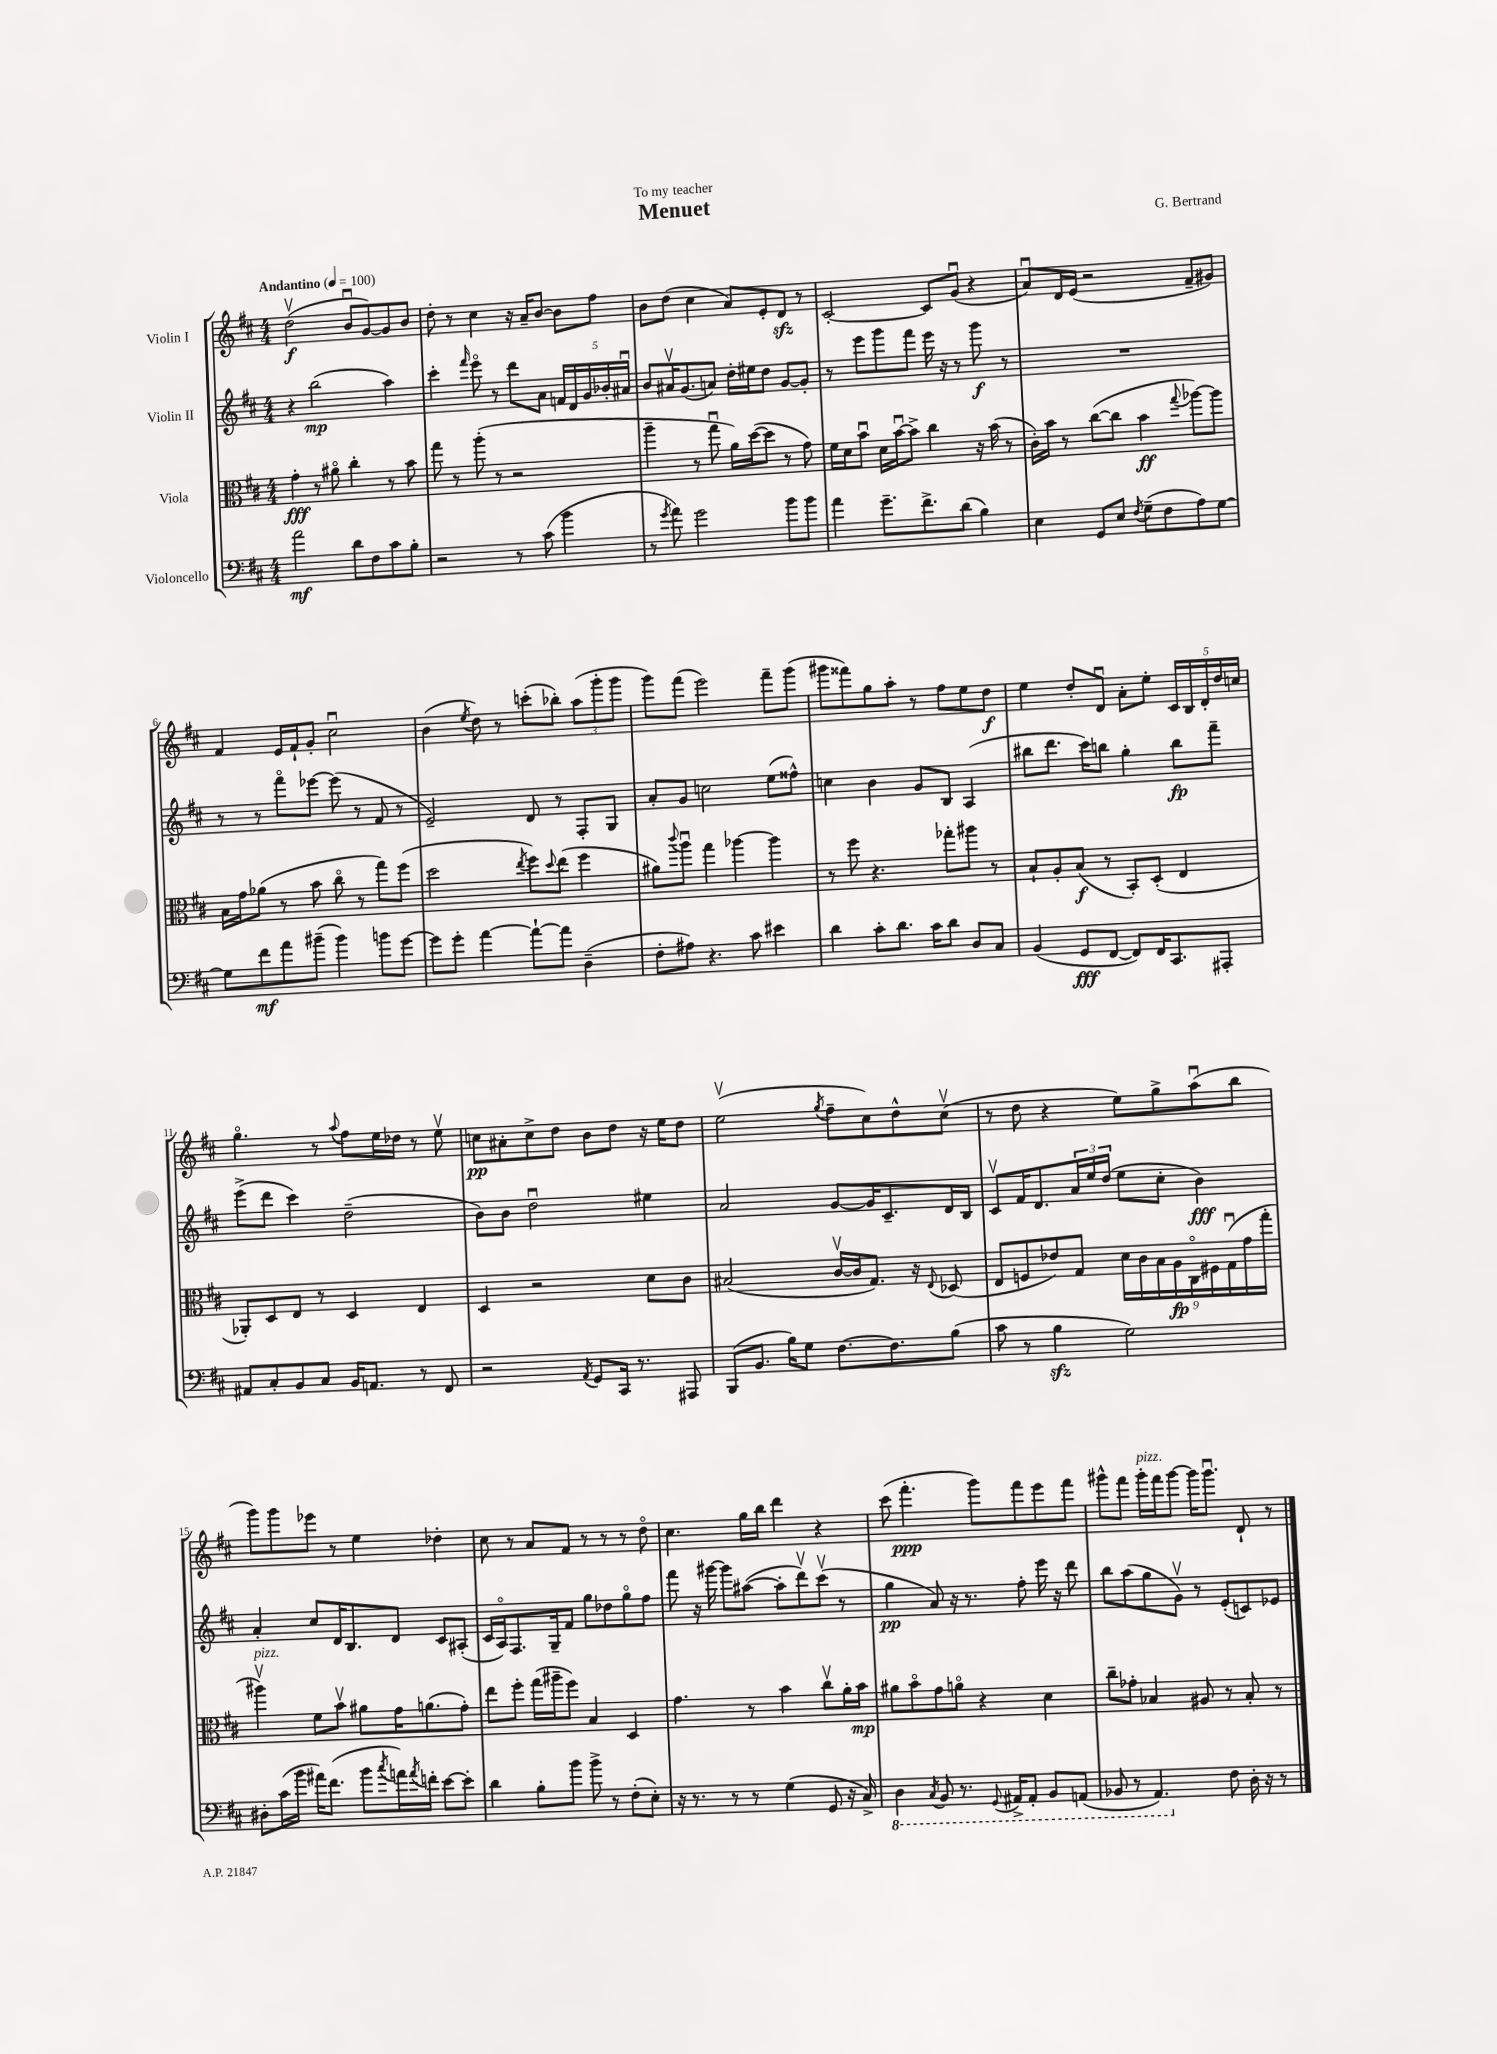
\header { title = "Menuet" composer = "G. Bertrand" dedication = "To my teacher" }
<<
\new StaffGroup <<
\new Staff = "s0" \with { instrumentName = "Violin I" } {
    \clef treble \key d \major \numericTimeSignature \time 4/4 \tempo "Andantino" 4 = 100
    d''2\upbow\f( b'8\downbow g'8~) g'8 b'8 |
    d''8-. r8 cis''4 r16 a'16-- b'8~ b'8 fis''8 |
    b'8 d''8( cis''4 a'8) e'8-. d'8\sfz r8 |
    cis'2~-. cis'8 g'8\downbow( r4 |
    a'8\downbow) d'16 e'16( r2 fis'8-- gis'8) |
    fis'4 e'16 fis'16-! g'8-. cis''2\downbow |
    b'4( \acciaccatura { e''8 } d''8) r8 c'''8-.( bes''8-.) \tuplet 3/2 { a''8( g'''8-. g'''8 } |
    g'''8) fis'''8( e'''2) fis'''8-- g'''8( |
    gis'''8 fisis'''8) g''8 a''8-. r8 fis''8 e''8 d''8\f |
    e''4 d''8-. d'8\downbow a'8-. e''8-. \tuplet 5/4 { cis'16 b16 d'16-. d''16 c''16 } |
    g''4.\flageolet r8 \appoggiatura { a''8 } fis''8 e''16 des''16 r8 e''8\upbow |
    c''8\pp ais'8-. c''8-> d''8 b'8 d''8 r16 e''16 d''8 |
    e''2\upbow( \acciaccatura { g''8 } fis''8-- cis''8) d''8-^ cis''8\upbow( |
    r8 d''8 r4 e''8) g''8-> a''8\downbow( b''8 |
    g'''8) g'''8 ees'''8 r8 e''4 des''4-. |
    cis''8 r8 a'8 fis'8 r8 r8 r8 d''8\flageolet |
    cis''4. g''16 b''16 d'''4 r4 |
    cis'''8( fis'''4.-.\ppp g'''8) fis'''8 e'''8 fis'''8 |
    gis'''8-^ fis'''8 gis'''16-.^\markup { \italic "pizz." } fis'''16 gis'''8~ gis'''16 gis'''8.\downbow d'8-! r8 \bar "|." |
}
\new Staff = "s1" \with { instrumentName = "Violin II" } {
    \clef treble \key d \major \numericTimeSignature \time 4/4
    r4 b''2\mp( a''4) |
    cis'''4-. \grace { fis'''16 } e'''8\flageolet r8 d'''8 a'8 \tuplet 5/4 { f'16 d'16 g'16 bes'16-. ais'16\downbow } |
    b'8 ais'16\upbow g'8.( a'8) d''16-. eis''16 d''8 g'8~ g'8-. |
    r8 e'''8 g'''8 fis'''8 e'''16 r16 r8 g'''8\f r8 |
    R1 |
    r8 r8 fis'''8\flageolet ees'''8~ ees'''8( r8 fis'8 r8 |
    e'2--) d'8 r8 fis8-. g8 |
    a'8-. g'8 c''2 e''8( fisis''8-^) |
    c''4 b'4 g'8 b8 a4( |
    bis''8 d'''8. cis'''16) b''8 g''4-. b''8\fp fis'''8-- |
    e'''8->( d'''8 cis'''4) d''2--( |
    b'8) b'8 d''2\downbow eis''4 |
    a'2 g'8~ g'16 cis'8.-- d'16 b16 |
    cis'8\upbow fis'16 d'8. \tuplet 3/2 { a'16 e''16 d''16( } e''8 cis''8-. b'4\fff) |
    a'4-. cis''8 d'16 b8. d'8 cis'8 ais8-.( |
    cis'16 a16\flageolet) fis8. g16-- fis'8 g''8 des''8 g''8\flageolet fis''8 |
    fis'''8 r16 gis'''16~ gis'''8 ais''8~( ais''8-. d'''8\upbow) cis'''8\upbow( r8 |
    g''4\pp a'8) r16 r8. fis''8-. e'''16 r16 d'''8 |
    b''8 a''8( g''8 g'8\upbow) r8 e'8-.( c'8) ees'8 \bar "|." |
}
\new Staff = "s2" \with { instrumentName = "Viola" } {
    \clef alto \key d \major \numericTimeSignature \time 4/4
    g'4-.\fff r8 ais'8\flageolet cis''4-. r8 b'8 |
    g''8 r8 a''8-.( r8 r2 |
    a''4-- r8 g''8\downbow a'16) d''16~( d''8 r8 g'8) |
    fis'16 d'16 b'8\downbow d'16 b'16~\downbow b'8-> cis''4 r16 b'16( r8 |
    cis'16-.) b'16 r8 cis''8~( cis''8 b'4\ff \appoggiatura { g''8 } aes''8~) aes''8 |
    b16 g'16 aes'8( r8 b'8 cis''8\flageolet r8 g''8) fis''8( |
    d''2 \acciaccatura { e''8 } fis''8) \appoggiatura { d''8 } e''8( fis''4 |
    ais'8) \appoggiatura { cis'''8 } a''8\downbow g''4 aes''4~ aes''4 |
    r8 fis''8 r4. ges''8-. ais''8 r8 |
    b8-! a8-. b8\f( r8 b,8-.) d8-.( e4 |
    aes,8-.) d8 e8 r8 d4 e4 |
    d4 r2 d'8 cis'8 |
    bis2( cis'16~\upbow cis'16 g8.) r16 \appoggiatura { e8 } des8( |
    e8 f8 ees'8) g8 \tuplet 9/8 { d'16 cis'16 b16 a16\fp cis16\flageolet fis16 g16\downbow( g'16 g''16-. } |
    ais''4\upbow^\markup { \italic "pizz." }) fis'8 b'8\upbow ais'8 g'16 a'8.( g'8-.) |
    e''8 fis''8-. g''16( ais''16-- fis''8) b4 d4 |
    g'4. r8 b'4 cis''8\upbow a'16-. b'16\mp |
    ais'8 b'8\flageolet g'8 a'8\flageolet r4 d'4 |
    cis''8-- ges'8-. bes4 ais8 r8 bes8-. r8 \bar "|." |
}
\new Staff = "s3" \with { instrumentName = "Violoncello" } {
    \clef bass \key d \major \numericTimeSignature \time 4/4
    a'2\mf d'8 fis8 cis'8 b8-. |
    r2 r8 cis'8( b'4 |
    r8 \acciaccatura { g'8 } a'8) g'2 b'8 b'8 |
    a'4 g'8.-- fis'8.-> d'8( b4) |
    e4 g,8 e8 \acciaccatura { fis8 } g8--( fis8 a8) g8~ |
    g8 fis'8\mf a'8 bis'8--( bis'4) b'8 g'8~ |
    g'8 g'8-. a'4~ a'8~-! a'8 d4--( |
    fis8-. ais8) r4. cis'8 eis'4 |
    d'4 cis'8-. d'8. cis'16 d'8 d8 cis8 |
    b,4( g,8\fff fis,8~ fis,8) fis,16 cis,8. ais,,8-. |
    ais,8 cis8-. b,8 cis8 b,16 a,8. r8 fis,8 |
    r2 \acciaccatura { a,8 } g,8 cis,16 r8. ais,,8 |
    b,,8( b,8. b16) g8 fis8.~ fis8. b8( |
    cis'8 r8 b4\sfz g2) |
    dis8-. cis'16( b'16 ais'16) fis'8.( b'8 \acciaccatura { cis''8 } a'16) \acciaccatura { a'8 } f'16-. e'8~ e'8-. |
    d'4 b8-. b'8 b'8-> r8 fis8-.( e8-.) |
    r16 r8. r8 r8 g4( g,8 r16 cis16->) |
    \ottava #-1 d,4 \acciaccatura { cis,8 } b,,8 r8. \appoggiatura { g,,8 } ais,,16-> ais,,8-. b,,8 a,,8( |
    bes,,8 r8 a,,4.) \ottava #0 fis8 d16-. r16 r8 \bar "|." |
}
>>
>>
